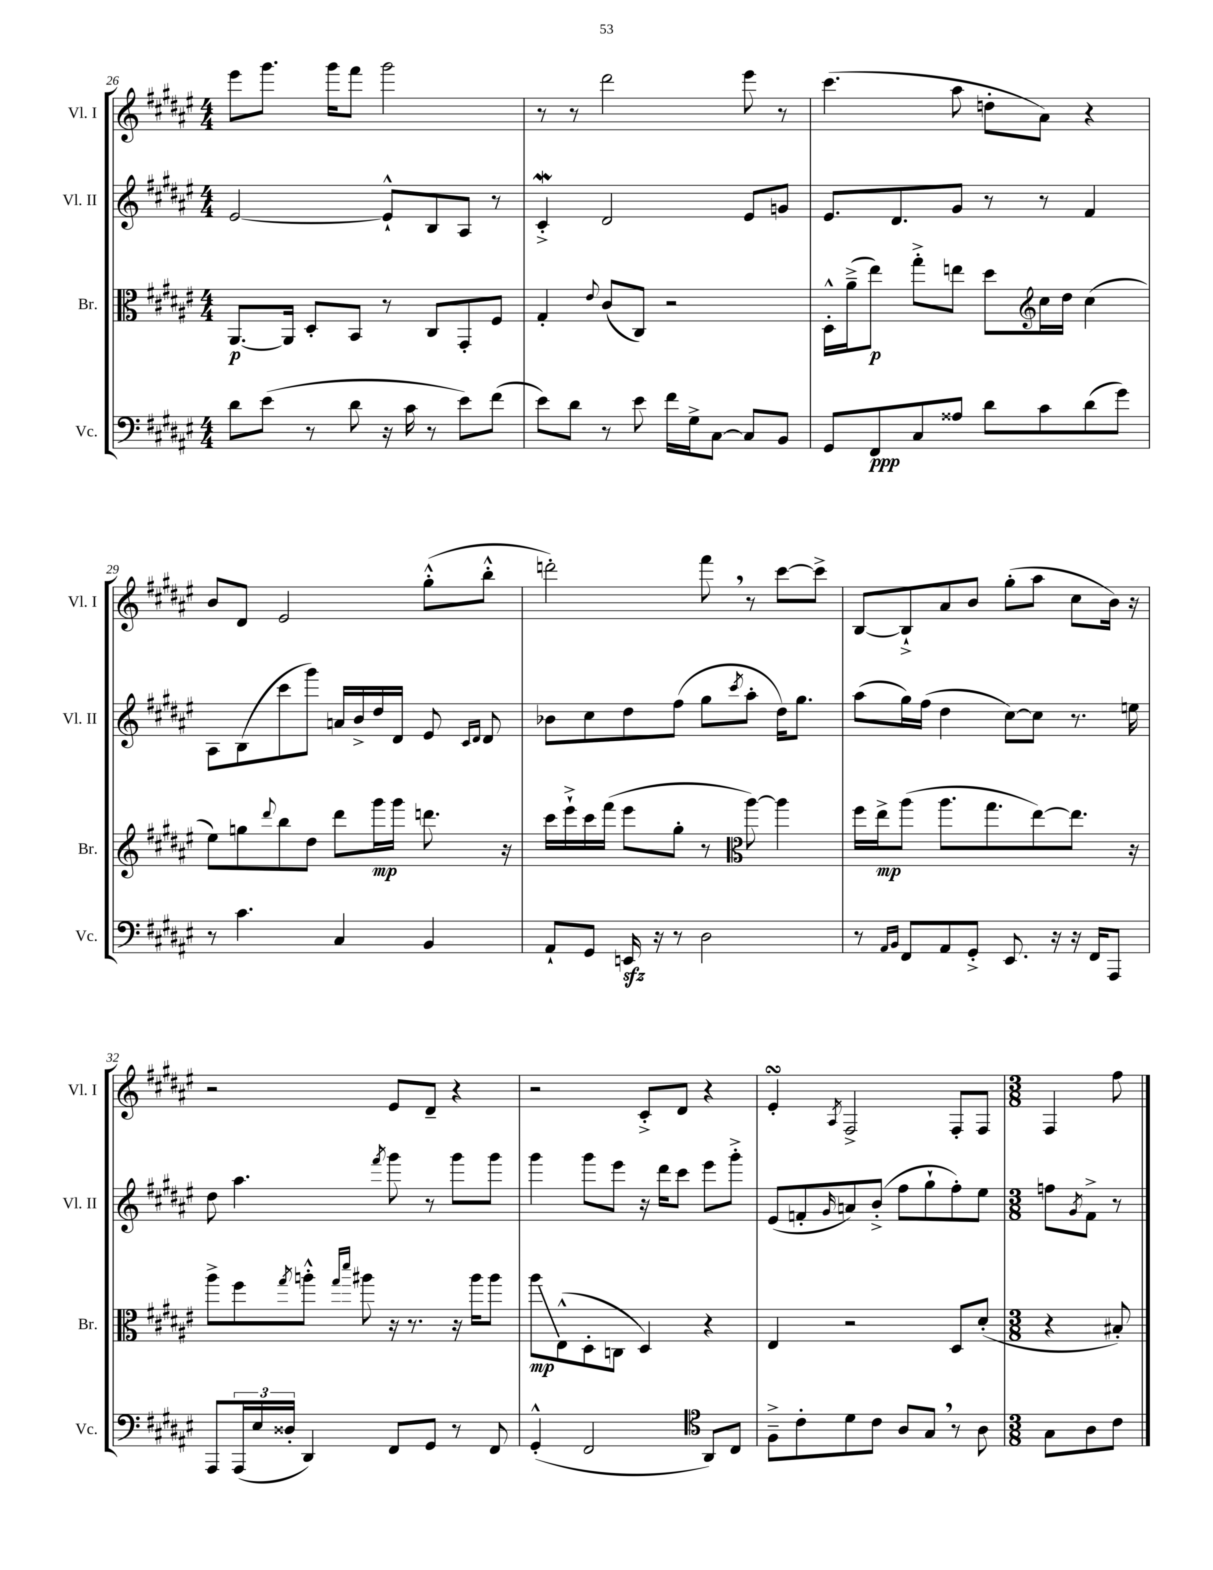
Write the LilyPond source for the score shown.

<<
\new StaffGroup <<
\new Staff = "s0" \with { instrumentName = "Vl. I" shortInstrumentName = "Vl. I" } {
    \clef treble \key fis \major \numericTimeSignature \time 4/4
    eis'''8 gis'''8. gis'''16 fis'''8 gis'''2 |
    r8 r8 dis'''2 eis'''8 r8 |
    cis'''4.( ais''8 d''8-. ais'8) r4 |
    b'8 dis'8 eis'2 gis''8-.-^( b''8-.-^ |
    d'''2-.) fis'''8 \breathe r8 cis'''8~ cis'''8-> |
    b8~ b8-!-> ais'8 b'8 gis''8-.( ais''8 cis''8 b'16) r16 |
    r2 eis'8 dis'8-- r4 |
    r2 cis'8-.-> dis'8 r4 |
    eis'4-.\turn \acciaccatura { ais8 } fis2-> fis8-. fis8 |
    \numericTimeSignature \time 3/8 fis4 fis''8 \bar "|." |
}
\new Staff = "s1" \with { instrumentName = "Vl. II" shortInstrumentName = "Vl. II" } {
    \clef treble \key fis \major \numericTimeSignature \time 4/4
    eis'2~ eis'8-!-^ b8 ais8 r8 |
    cis'4-.->\mordent dis'2 eis'8 g'8 |
    eis'8. dis'8. gis'8 r8 r8 fis'4 |
    ais8 b8( cis'''8 gis'''8) a'16 b'16-> dis''16 dis'16 eis'8 \grace { cis'16 dis'16 } dis'8 |
    bes'8 cis''8 dis''8 fis''8( gis''8 \acciaccatura { cis'''8 } ais''8-. dis''16) gis''8. |
    ais''8( gis''16) fis''16( dis''4 cis''8~) cis''8 r8. e''16 |
    dis''8 ais''4. \acciaccatura { fis'''8 } gis'''8 r8 gis'''8 gis'''8 |
    gis'''4 gis'''8 eis'''8 r16 dis'''16 cis'''8 eis'''8 gis'''8-.-> |
    eis'8( f'8-. \grace { gis'16 } a'8) b'8-.->( fis''8 gis''8-! fis''8-.) eis''8 |
    \numericTimeSignature \time 3/8 f''8 \acciaccatura { gis'8 } fis'8-> r8 \bar "|." |
}
\new Staff = "s2" \with { instrumentName = "Br." shortInstrumentName = "Br." } {
    \clef alto \key fis \major \numericTimeSignature \time 4/4
    ais,8.~\p ais,16 dis8-. b,8 r8 cis8 gis,8-. fis8 |
    gis4-. \appoggiatura { eis'8 } cis'8( cis8) r2 |
    dis16-.-^ ais'16--->( eis''8\p) gis''8-.-> e''8 dis''8 cis''16 dis''16 cis''4( |
    \clef treble eis''8) g''8 \appoggiatura { dis'''8 } b''8 dis''8 dis'''8 gis'''16\mp gis'''16 d'''8. r16 |
    cis'''16 eis'''16-!-> cis'''16 fis'''16( eis'''8 gis''8-. r8 ais''8~) ais''4 |
    \clef alto fis''16 eis''16->\mp ais''8( ais''8. gis''8. eis''8~) eis''8. r16 |
    ais''8-> fis''8 \acciaccatura { gis''8 } a''8-.-^ \grace { gis''16 dis'''16 } ais''8 r16 r8. r16 ais''16 ais''8 |
    ais''8\glissando\mp eis8-^( dis8-. c8 dis4) r4 |
    eis4 r2 dis8 dis'8-.( |
    \numericTimeSignature \time 3/8 r4 bis8-.) \bar "|." |
}
\new Staff = "s3" \with { instrumentName = "Vc." shortInstrumentName = "Vc." } {
    \clef bass \key fis \major \numericTimeSignature \time 4/4
    dis'8 eis'8( r8 dis'8 r16 cis'16 r8 eis'8) fis'8( |
    eis'8) dis'8 r8 eis'8 fis'16 gis16-> cis8~ cis8 b,8 |
    gis,8 fis,8\ppp cis8 aisis8 dis'8 cis'8 dis'8( gis'8) |
    r8 cis'4. cis4 b,4 |
    ais,8-! gis,8 e,16\sfz r16 r8 dis2 |
    r8 \grace { ais,16 b,16 } fis,8 ais,8 gis,8-.-> eis,8. r16 r16 fis,16 ais,,8 |
    ais,,8 \tuplet 3/2 { ais,,16( eis16 disis16-. } dis,4) fis,8 gis,8 r8 fis,8 |
    gis,4-.-^( fis,2 ais,8) cis8 |
    \clef tenor fis8---> cis'8-. dis'8 cis'8 ais8 gis8 \breathe r8 ais8 |
    \numericTimeSignature \time 3/8 gis8 ais8 cis'8 \bar "|." |
}
>>
>>
\layout { \context { \Score currentBarNumber = #26 } }
